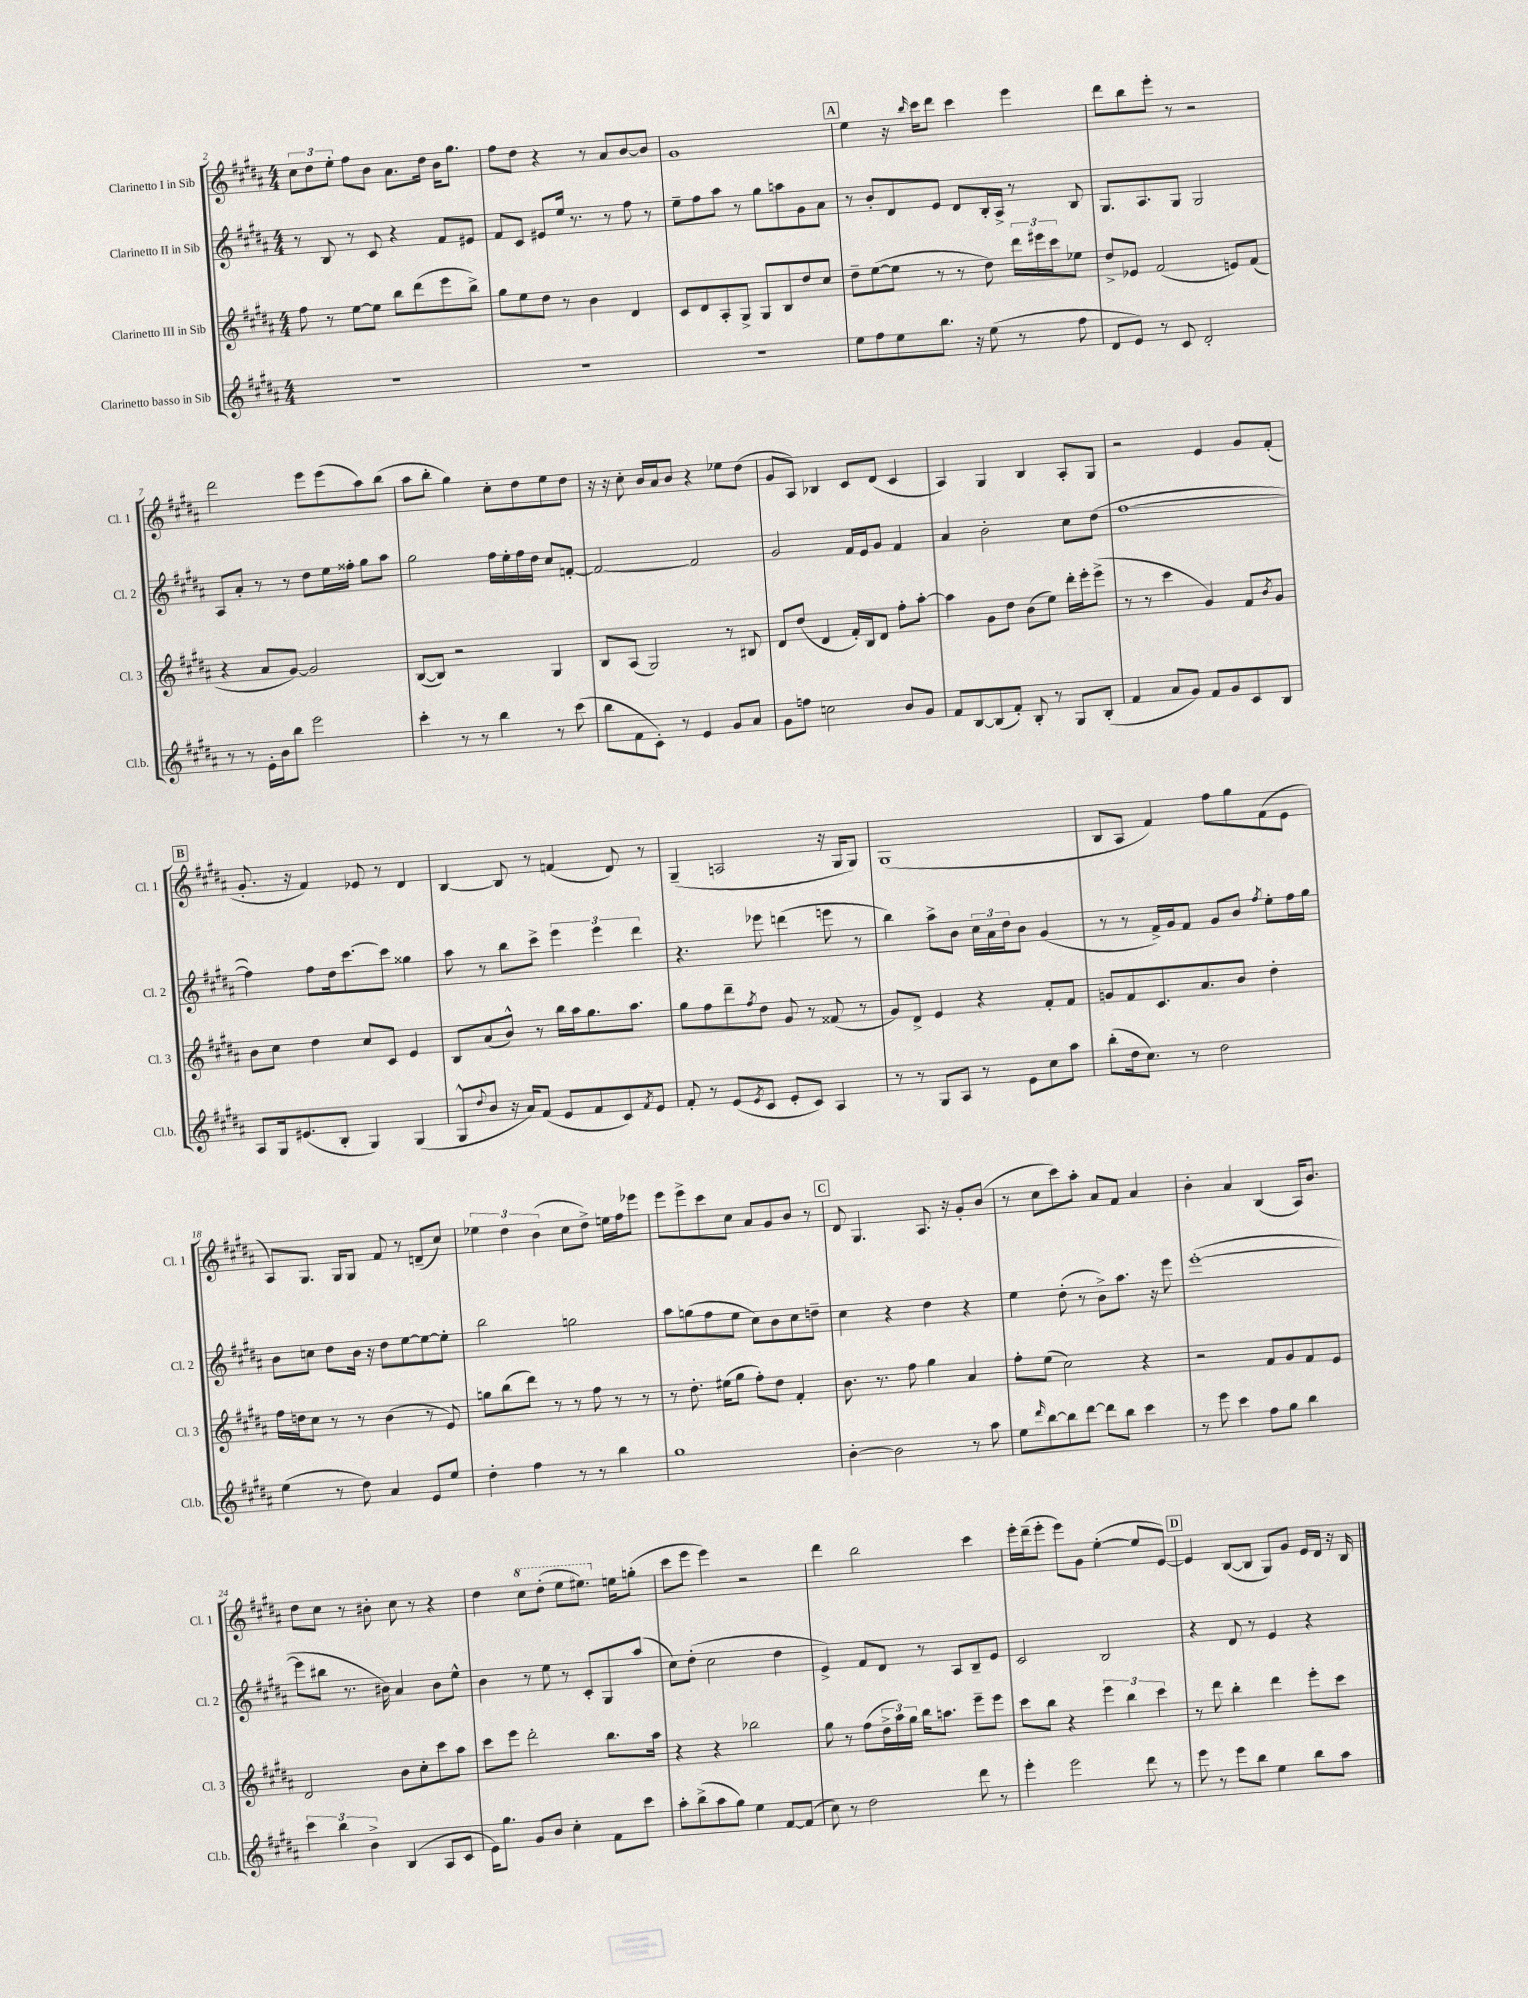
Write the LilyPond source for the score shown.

<<
\new StaffGroup <<
\new Staff = "s0" \with { instrumentName = "Clarinetto I in Sib" shortInstrumentName = "Cl. 1" } {
    \clef treble \key b \major \numericTimeSignature \time 4/4
    \tuplet 3/2 { cis''8 dis''8 e''8-. } fis''8 b'8 ais'8. dis''16 b'16 gis''8. |
    fis''8 dis''8 r4 r8 ais'8 b'8~ b'8 |
    gis'1 |
    \mark \markup { \box "A" } e''4 r16 \grace { b''16 } cis'''16 dis'''8 cis'''4 e'''4 |
    dis'''8 b''8 e'''8-. r8 r2 |
    dis'''2 e'''8 e'''8( ais''8) b''8( |
    ais''8 b''8-. gis''4) cis''8-. dis''8 e''8 dis''8 |
    r16 r16 cis''8-. b'16 ais'16 b'8 r4 ees''8 dis''8( |
    gis'8 ais8) bes4 cis'8 dis'8( cis'4 |
    ais4) gis4 b4 ais8-. gis8 |
    r2 e'4 gis'8 fis'8-.( |
    \mark \markup { \box "B" } gis'8.-. r16 fis'4) ees'8 r8 dis'4 |
    b4~ b8 r8 f'4( dis'8) r8 |
    gis4--( a2 r16 gis16 gis8) |
    gis1( |
    b8 ais8 fis'4) fis''8 gis''8 fis'8( e'8 |
    ais8) gis8. gis16 gis8 fis'8 r8 d'8--( cis''8) |
    \tuplet 3/2 { ees''4 dis''4 b'4( } cis''8 dis''8->) e''16 fis''16 ees'''8 |
    e'''8 e'''8-> cis'''8 cis''8 ais'8 gis'8 b'8 r8 |
    \mark \markup { \box "C" } dis'8 gis4. ais8. r16 gis'8-. b'8( |
    r8 cis''8 cis'''8) ais''8-. ais'8 fis'8 ais'4 |
    b'4-. ais'4 b4( ais16) b'8. |
    dis''8 cis''8 r8 bis'8-. cis''8 r8 r4 |
    dis''4 \ottava #1 cis'''8 dis'''8-.( e'''8 eis'''8.) \ottava #0 e''!16 g''8-.( |
    cis'''8 e'''8 e'''4) r2 |
    dis'''4 b''2 cis'''4 |
    e'''16-. dis'''16--( e'''8-. e'''8) gis'8 e''4~-.( e''8 e'8~) |
    \mark \markup { \box "D" } e'4 b8~( b8 gis8) gis'8 e'16 dis'16 r16 b16 \bar "|." |
}
\new Staff = "s1" \with { instrumentName = "Clarinetto II in Sib" shortInstrumentName = "Cl. 2" } {
    \clef treble \key b \major \numericTimeSignature \time 4/4
    r8 b8 r8 cis'8 r4 fis'8 eis'8 |
    fis'8 cis'8 eis'8 e''16 r8. r8 fis''8 r8 |
    e''8-- fis''8 ais''8 r8 gis''8 a''8 gis'8 ais'8 |
    \mark \markup { \box "A" } r8 b'8-. dis'8 e'8 dis'8 b16-. ais16-> r8 b8 |
    gis8. ais8. gis8 gis2 |
    ais8 ais'8-. r8 r8 dis''8 e''16 fisis''16-. gis''8 ais''8 |
    gis''2 fis''16 e''16-. fis''16 dis''16 cis''8 f'8~-. |
    f'2~ f'2 |
    gis'2 fis'16 e'16 gis'8 fis'4 |
    ais'4 b'2-. cis''8 dis''8( |
    fis''1~ |
    \mark \markup { \box "B" } fis''4) fis''8 dis''16 cis'''8.~ cis'''8 gisis''4 |
    ais''8 r8 b''8 cis'''8-> \tuplet 3/2 { e'''4 e'''4 dis'''4 } |
    r4. ees'''8 d'''4( e'''8 r8 |
    b''4) ais''8-> b'8 \tuplet 3/2 { cis''16 ais'16 dis''16 } b'8 gis'4( |
    r8 r8 fis'16->) gis'16 fis'8 gis'8 b'8 \acciaccatura { fis''8 } e''8-. fis''16 gis''16 |
    b'8 c''8 dis''8 b'16 r16 dis''8 e''8~ e''8~ e''8-. |
    b''2 g''2 |
    ais''8 g''8( fis''8 e''8 cis''8) b'8 cis''8 d''8-- |
    \mark \markup { \box "C" } cis''4 r4 dis''4 r4 |
    e''4 dis''8-.( r8 b'8->) ais''8. r16 e'''8 |
    e'''1~-.( |
    e'''8 bis''8 r8. bis'16) ais'4 bis'8 e''8-^ |
    b'4 r8 e''8 r8 cis'8-. gis8 ais''8( |
    cis''8) dis''8-.( cis''2 dis''4 |
    e'4->) fis'8 dis'8 r8 ais8 b8-- e'8 |
    cis'2 b2 |
    \mark \markup { \box "D" } r4 dis'8 r8 e'4 r4 \bar "|." |
}
\new Staff = "s2" \with { instrumentName = "Clarinetto III in Sib" shortInstrumentName = "Cl. 3" } {
    \clef treble \key b \major \numericTimeSignature \time 4/4
    fis''8 r8 e''8~ e''8 b''8 dis'''8( e'''8 b''8->) |
    gis''8 e''8 dis''8 r8 b'4 dis'4 |
    cis'8 dis'8 ais8-. gis8-> gis8 b8 dis''8 cis''8 |
    \mark \markup { \box "A" } dis''8-- e''8~( e''8 r8 r8 dis''8) \tuplet 3/2 { dis'''16 eis'''16 cis'''16 } ees''8 |
    dis''8-> ees'8 fis'2( e'8) fis'8( |
    r4 ais'8 gis'8~) gis'2 |
    b8~( b8) r2 gis4 |
    b8 ais8( gis2) r8 bis8 |
    dis'8 dis''8( dis'4 fis'16-.) b16 dis'8 fis''8-. ais''8~-. |
    ais''4 gis'8 dis''8 b'8( e''8) dis'''16-. e'''16-. e'''8->( |
    r8 r8 cis'''4 gis'4) fis'8 \acciaccatura { b'8 } gis'8 |
    \mark \markup { \box "B" } b'8 cis''8 dis''4 cis''8 cis'8 e'4 |
    b8 ais'8( b'8-^) r8 b''16 ais''16 gis''8. ais''8. |
    gis''8 fis''8 dis'''8-- \acciaccatura { fis''8 } dis''8 gis'8 r8 fisis'8( r8 |
    gis'8) dis'8-> e'4 r4 fis'8-. fis'8 |
    g'8 fis'8 cis'8. ais'8. b'8 dis''4-. |
    fis''16 d''16 cis''8 r8 r8 b'4( r8 e'8) |
    g''8 b''8( dis'''8) r8 r8 fis''8 r8 r8 |
    r8 dis''8.-. eis''16( gis''8 fis''8-.) dis''8 fis'4-. |
    \mark \markup { \box "C" } b'8. r8. fis''8 gis''4 ais'4 |
    fis''8-. e''8( cis''2) r4 |
    r2 fis'8 gis'8 fis'8 e'8 |
    dis'2 b'8 cis''8-. cis'''8 ais''8 |
    cis'''8 e'''8 dis'''2-. b''8. ais''16 |
    r4 r4 bes''2 |
    gis''8 r8 fis''8( \tuplet 3/2 { dis''16-> ais''16) gis''16 } b''16 a''8. e'''8-- e'''8 |
    cis'''8 b''8 r4 \tuplet 3/2 { e'''4 b''4 cis'''4 } |
    \mark \markup { \box "D" } r8 dis'''8 b''4-. dis'''4 e'''8-. cis'''8 \bar "|." |
}
\new Staff = "s3" \with { instrumentName = "Clarinetto basso in Sib" shortInstrumentName = "Cl.b." } {
    \clef treble \key b \major \numericTimeSignature \time 4/4
    R1 |
    R1 |
    R1 |
    \mark \markup { \box "A" } e''8 fis''8 e''8 b''8. r16 e''8( r8 fis''8 |
    dis'8 e'8) r8 cis'8 dis'2-. |
    r8 r8 e'16-. b'16 b''8 e'''2 |
    cis'''4-. r8 r8 b''4 r8 cis'''8( |
    b''8 fis'8 cis'8-.) r8 e'4 gis'8 ais'8 |
    gis'8 f''8 c''2 b'8 gis'8 |
    fis'8 b8~ b8( fis'8-.) b8-. r8 gis8 b8-.( |
    fis'4 ais'8 gis'8) fis'8 gis'8 cis'8 b8 |
    \mark \markup { \box "B" } ais8 gis16 eis'8.( b8-. gis4) gis4( |
    gis8-^ \appoggiatura { dis''8 } b'8 r16 ais'16) fis'8( e'8 fis'8 cis'8) \acciaccatura { fis'8 } e'8 |
    fis'8-. r8 e'8( \acciaccatura { e'8 } cis'8 e'8-. cis'8) ais4 |
    r8 r8 gis8 ais8 r8 e'8 cis''8 ais''8 |
    b''8-.( dis''16 cis''8.) r8 dis''2 |
    e''4( r8 dis''8) ais'4 e'8 e''8 |
    dis''4-. fis''4 r8 r8 b''4 |
    gis''1 |
    \mark \markup { \box "C" } b'4~-. b'2 r8 ais''8 |
    e''8 \grace { dis'''16 } b''8~ b''8 dis'''8~ dis'''8 b''8 cis'''4 |
    r8 e'''8 cis'''4 fis''8 gis''8 b''4 |
    \tuplet 3/2 { cis'''4 b''4 b'4-> } b4( ais8 cis'8 |
    e'16) gis''8. gis'8 b'8 cis''4-. fis'8 cis'''8 |
    ais''8-. b''8->( ais''8 gis''8) e''4 fis'8~ fis'8( |
    cis''8) r8 dis''2 dis'''8 r8 |
    e'''4-. e'''2 dis'''8 r8 |
    \mark \markup { \box "D" } e'''8 r8 e'''8 b''8 e''4 b''8 ais''8 \bar "|." |
}
>>
>>
\layout { \context { \Score currentBarNumber = #2 } }
